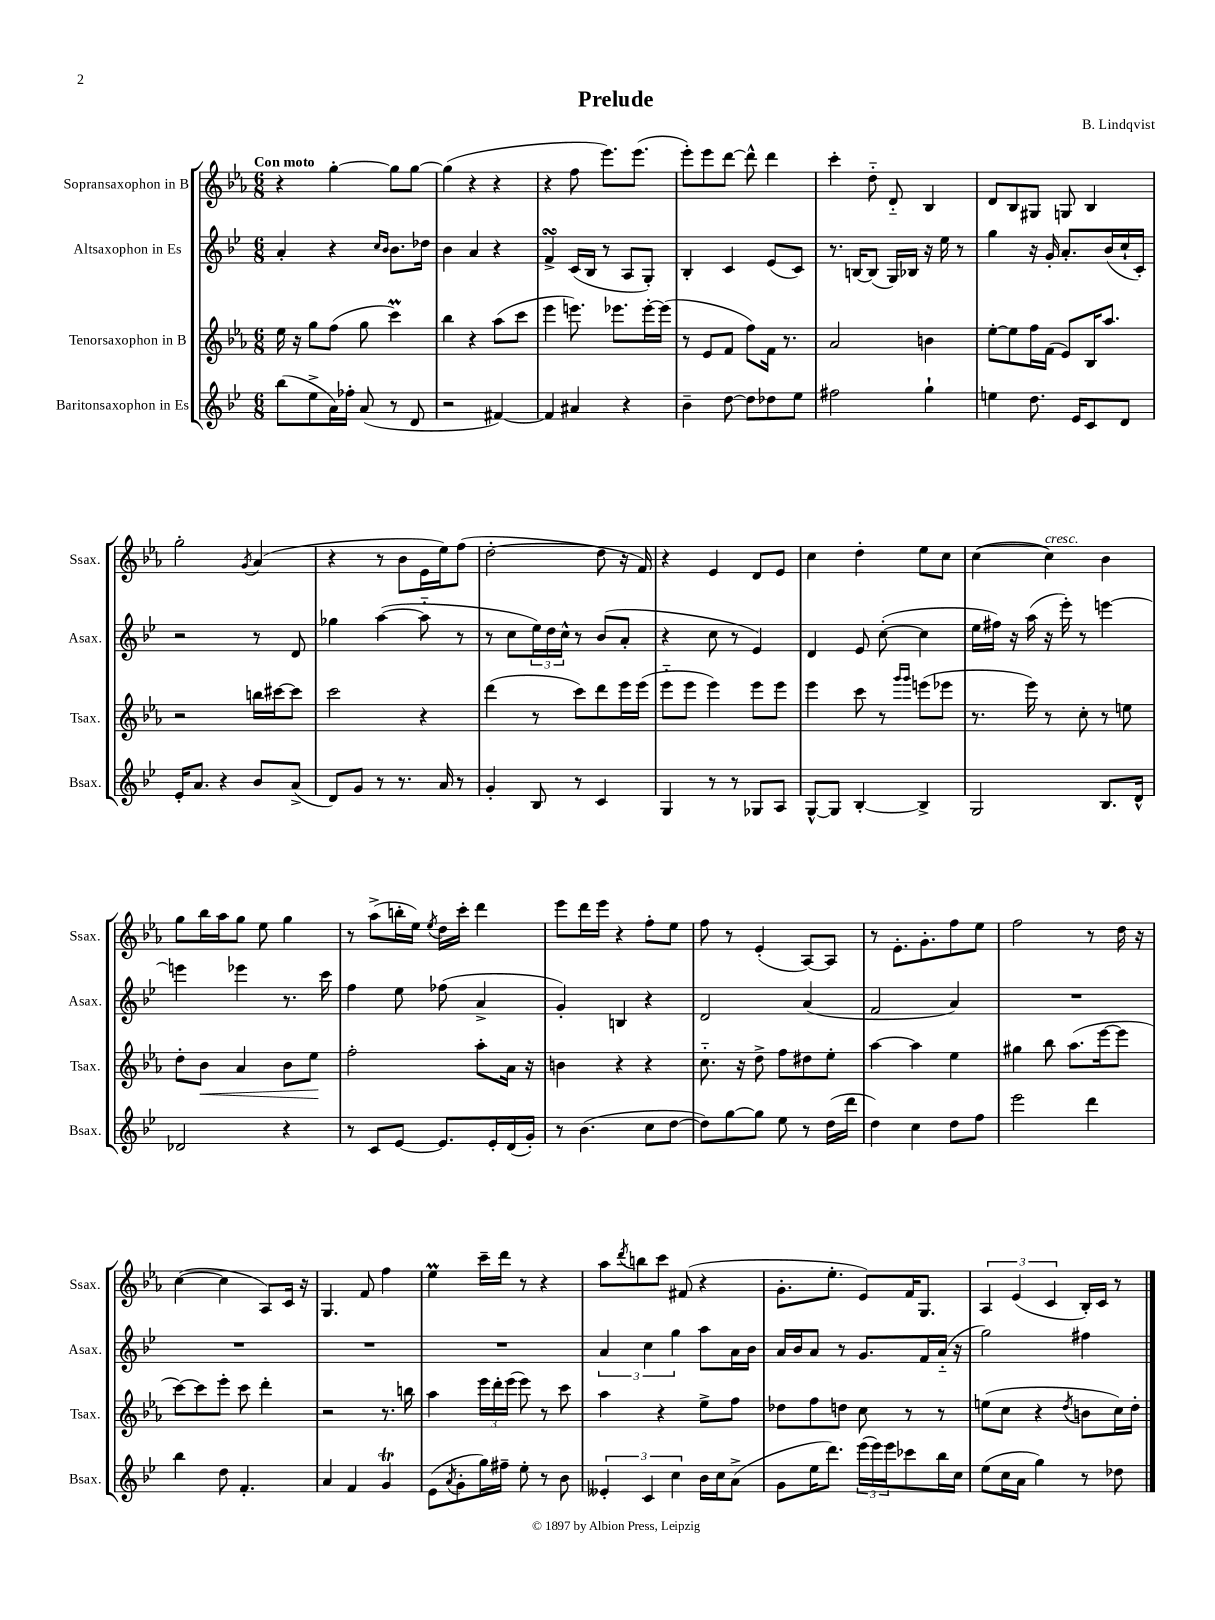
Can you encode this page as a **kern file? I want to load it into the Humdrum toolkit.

**kern	**kern	**dynam	**kern	**kern
*part4	*part3	*part3	*part2	*part1
*staff4	*staff3	*staff3	*staff2	*staff1
*I"Baritonsaxophon in Es	*I"Tenorsaxophon in B	*	*I"Altsaxophon in Es	*I"Sopransaxophon in B
*I'Bsax.	*I'Tsax.	*	*I'Asax.	*I'Ssax.
*clefG2	*clefG2	*	*clefG2	*clefG2
*k[b-e-]	*k[b-e-a-]	*	*k[b-e-]	*k[b-e-a-]
*M6/8	*M6/8	*	*M6/8	*M6/8
=1	=1	=1	=1	=1
!	!	!	!	!LO:TX:a:B:t=Con moto
(8bb-\L	16ee-\	.	4a'/	4r
.	16r	.	.	.
8ee-^\	8gg\L	.	.	.
16a\L)	(8ff\J	.	4r	[4gg'\
16ff-X'\JJ	.	.	.	.
(8a/	8gg\	.	.	.
.	.	.	16qqcc/LL	.
.	.	.	16qqb-/JJ	.
8r	4cccM\)	.	8.b-\L	8gg\L]
8d/	.	.	.	[8gg\J
.	.	.	16dd-X\Jk	.
=2	=2	=2	=2	=2
2r	4bb-\	.	4b-\	(4gg\]
.	4r	.	4a/	4r
[4f#X/)	(8aa-\L	.	4r	4r
.	8ccc\J	.	.	.
=3	=3	=3	=3	=3
4f#/]	4eee-\	.	4fsSSS^/	4r
4a#X/	8.eeen\)	.	(16c/LL	8ff\
.	.	.	16B-/JJ	.
.	.	.	8r	8.eee-\L)
.	8.eee-X\L	.	.	.
4r	.	.	8A/L	.
.	.	.	.	(8.eee-\J
.	[16eee-'\L	.	8G'/J)	.
.	(16eee-\JJ]	.	.	.
=4	=4	=4	=4	=4
4b-~\	8r	.	4B-'/	8eee-'\L)
.	8e-/L	.	.	8eee-\
[8dd\	8f/J	.	4c/	[8ddd\J
8dd\L]	8ff\L)	.	.	8ddd^^\]
8dd-X\	16f\Jk	.	(8e-/L	4ddd\
.	8.r	.	.	.
8ee-\J	.	.	8c/J)	.
=5	=5	=5	=5	=5
2ff#X\	2a-/	.	8.r	4ccc'\
.	.	.	[16Bn/KL	.
.	.	.	(8B/J]	8dd\
.	.	.	16G/LL)	8d/
.	.	.	16B-X/JJ	.
4gg`\	4bn\	.	16r	4B-/
.	.	.	16ee-\	.
.	.	.	8r	.
=6	=6	=6	=6	=6
4een\	[8ee-'\L	.	4gg\	8d/L
.	8ee-\]	.	.	8B-/
8.dd\	16ff\L	.	16r	8G#X/J
.	(16f\JJ	.	16g'/	.
.	8e-/L)	.	8.a'/L	8Gn/
16e-/KL	.	.	.	.
8c/	16B-/K	.	.	4B-/
.	8.aa-/J	.	(16b-/L	.
8d/J	.	.	16cc`/	.
.	.	.	16c'/JJ)	.
!!LO:LB:g=z
=7	=7	=7	=7	=7
16e-'/KL	2r	.	2r	2gg'\
8.a/J	.	.	.	.
4r	.	.	.	.
.	.	.	.	8qg/
8b-/L	16bbn\LL	.	8r	(4a-/
.	[16ccc#X\J	.	.	.
(8a^/J	8ccc#\J]	.	8d/	.
=8	=8	=8	=8	=8
8d/L)	2ccc\	.	4gg-X\	4r
8g/J	.	.	.	.
8r	.	.	([4aa\	8r
8.r	.	.	.	8b-\L
.	4r	.	8aa\]	16e-\L
16a/	.	.	.	16ee-\J)
8r	.	.	8r	(8ff\J
=9	=9	=9	=9	=9
4g'/	(4ddd\	.	8r	[2dd'\
.	.	.	8cc\L	.
8B-/	8r	.	24ee-\L)	.
.	.	.	24dd\	.
.	.	.	24cc^^\JJ	.
8r	8ccc\L)	.	8r	.
4c/	8ddd\	.	(8b-/L	8dd\]
.	16eee-\L	.	8a'/J	16r
.	(16eee-\JJ	.	.	16f/)
=10	=10	=10	=10	=10
4G/	8eee-\L	.	4r	4r
.	8eee-\J	.	.	.
8r	4eee-\)	.	8cc\	4e-/
8r	.	.	8r	.
8G-X/L	8eee-\L	.	4e-/)	8d/L
8A/J	8eee-\J	.	.	8e-/J
=11	=11	=11	=11	=11
[8G^^/L	4eee-\	.	4d/	4cc\
8G/J]	.	.	.	.
[4B-'/	8ccc\	.	8e-/	4dd'\
.	8r	.	([8cc'\	.
.	16qqggg/LL	.	.	.
.	16qqggg/JJ	.	.	.
4B-^/]	(8eeen\L	.	4cc\]	8ee-\L
.	8eee-X\J	.	.	8cc\J
=12	=12	=12	=12	=12
2G/	8.r	.	16ee-\LL	([4cc\
.	.	.	16ff#X\JJ)	.
.	.	.	16r	.
.	16eee-\)	.	(16aa\	.
!	!	!	!	!LO:TX:a:i:t=cresc.
.	8r	.	16r	4cc\])
.	.	.	16eee-'\)	.
.	8cc'\	.	8r	.
8.B-/L	8r	.	[4eeen\	4b-\
.	8een\	.	.	.
16d^^/Jk	.	.	.	.
!!LO:LB:g=z
=13	=13	=13	=13	=13
2d-X/	8dd'\L	.	4eeen\]	8gg\L
!	!	!LO:HP:b	!	!
.	8b-\J	<	.	16bb-\L
.	.	.	.	16aa-\J
.	4a-/	.	4eee-X\	8gg\J
.	.	.	.	8ee-\
4r	8b-\L	.	8.r	4gg\
.	8ee-\J	.	.	.
.	.	.	16ccc\	.
.	.	[	.	.
=14	=14	=14	=14	=14
8r	2ff'\	.	4ff\	8r
8c/L	.	.	.	(8aa-^\L
[8e-/J	.	.	8ee-\	16bbn'\L
.	.	.	.	16ee-\JJ)
.	.	.	.	8qee-/
8.e-/L]	.	.	(8ff-X\	16dd\LL
.	.	.	.	16ccc'\JJ
.	8aa-'\L	.	4a^/	4ddd\
16e-'/L	.	.	.	.
(16d/	16a-\Jk	.	.	.
16g'/JJ)	16r	.	.	.
=15	=15	=15	=15	=15
8r	4bn\	.	4g'/)	8eee-\L
(4.b-\	.	.	.	16ddd\L
.	.	.	.	16eee-\JJ
.	4r	.	4Bn/	4r
8cc\L	4r	.	4r	8ff'\L
[8dd\J	.	.	.	8ee-\J
=16	=16	=16	=16	=16
8dd\L])	8.cc\	.	2d/	8ff\
[8gg\	.	.	.	8r
.	16r	.	.	.
8gg\J]	8dd^\	.	.	(4e-'/
8ee-\	8ff\L	.	.	.
8r	8dd#X\	.	(4a/	[8A-/L)
(16dd\LL	8ee-'\J	.	.	8A-/J]
16ddd\JJ	.	.	.	.
=17	=17	=17	=17	=17
4dd\)	[4aa-\	.	2f/	8r
.	.	.	.	8.e-'\L
4cc\	4aa-\]	.	.	.
.	.	.	.	8.g'\
8dd\L	4ee-\	.	4a/)	8ff\
8ff\J	.	.	.	8ee-\J
=18	=18	=18	=18	=18
2eee-\	4gg#X\	.	2.r	2ff\
.	8bb-\	.	.	.
.	(8.aa-\L	.	.	.
4ddd\	.	.	.	8r
.	[16eee-\k	.	.	.
.	8eee-\J]	.	.	16dd\
.	.	.	.	16r
!!LO:LB:g=z
=19	=19	=19	=19	=19
4bb-\	[8ccc\L)	.	2.r	([4cc\
.	8ccc\]	.	.	.
8dd\	8eee-'\J	.	.	4cc\]
4.f'/	8ccc\	.	.	.
.	4ddd'\	.	.	8A-/L)
.	.	.	.	16c/Jk
.	.	.	.	16r
=20	=20	=20	=20	=20
4a/	2r	.	2.r	4.G/
4f/	.	.	.	.
.	.	.	.	8f/
4gT/	8.r	.	.	4ff\
.	16bbn\	.	.	.
=21	=21	=21	=21	=21
(8e-\L	4aa-\	.	2.r	4ee-M\
8qa/	.	.	.	.
8g'\	.	.	.	.
16gg\L)	24eee-\LL	.	.	16ccc~\LL
.	24ddd'\	.	.	.
16ff#X~\JJ	.	.	.	16ddd\JJ
.	(24eee-\JJ	.	.	.
8ee-'\	8eee-\)	.	.	8r
8r	8r	.	.	4r
8b-\	8ccc\	.	.	.
=22	=22	=22	=22	=22
6e--X'/	4aa-\	.	6a/	8aa-\L
.	.	.	.	8qddd/
.	.	.	.	8bbn\
6c/	.	.	6cc\	.
.	4r	.	.	8ccc\J
6cc\	.	.	6gg\	.
.	.	.	.	(8f#X/
16b-\LL	8ee-^\L	.	8aa\L	4r
16cc\J	.	.	.	.
(8a^\J	8ff\J	.	16a\L	.
.	.	.	16b-\JJ	.
=23	=23	=23	=23	=23
8g\L	8dd-X\L	.	16a/LL	8.g'\L
.	.	.	16b-/J	.
16ee-\K	8ff\	.	8a/J	.
8.ddd\J)	.	.	.	8.ee-'\J
.	8ddn\J	.	8r	.
(24eee-\LL	8cc\	.	8.g/L	8e-/L)
24eee-\)	.	.	.	.
24eee-\J	.	.	.	.
8ccc-X\	8r	.	.	16f/K
.	.	.	16f/L	8.G/J
16bb-\L	8r	.	(16a/JJ	.
16cc\JJ	.	.	16r	.
=24	=24	=24	=24	=24
(8ee-\L	(8een\L	.	2gg\)	6A-/
16cc\L	8cc\J	.	.	.
.	.	.	.	(6e-/
16a\JJ	.	.	.	.
4gg\)	4r	.	.	.
.	.	.	.	6c/
.	8qdd/	.	.	.
8r	8bn\L	.	4ff#X\	16B-'/LL)
.	.	.	.	16c/JJ
8dd-X\	16cc\L)	.	.	8r
.	16dd'\JJ	.	.	.
==	==	==	==	==
*-	*-	*-	*-	*-
